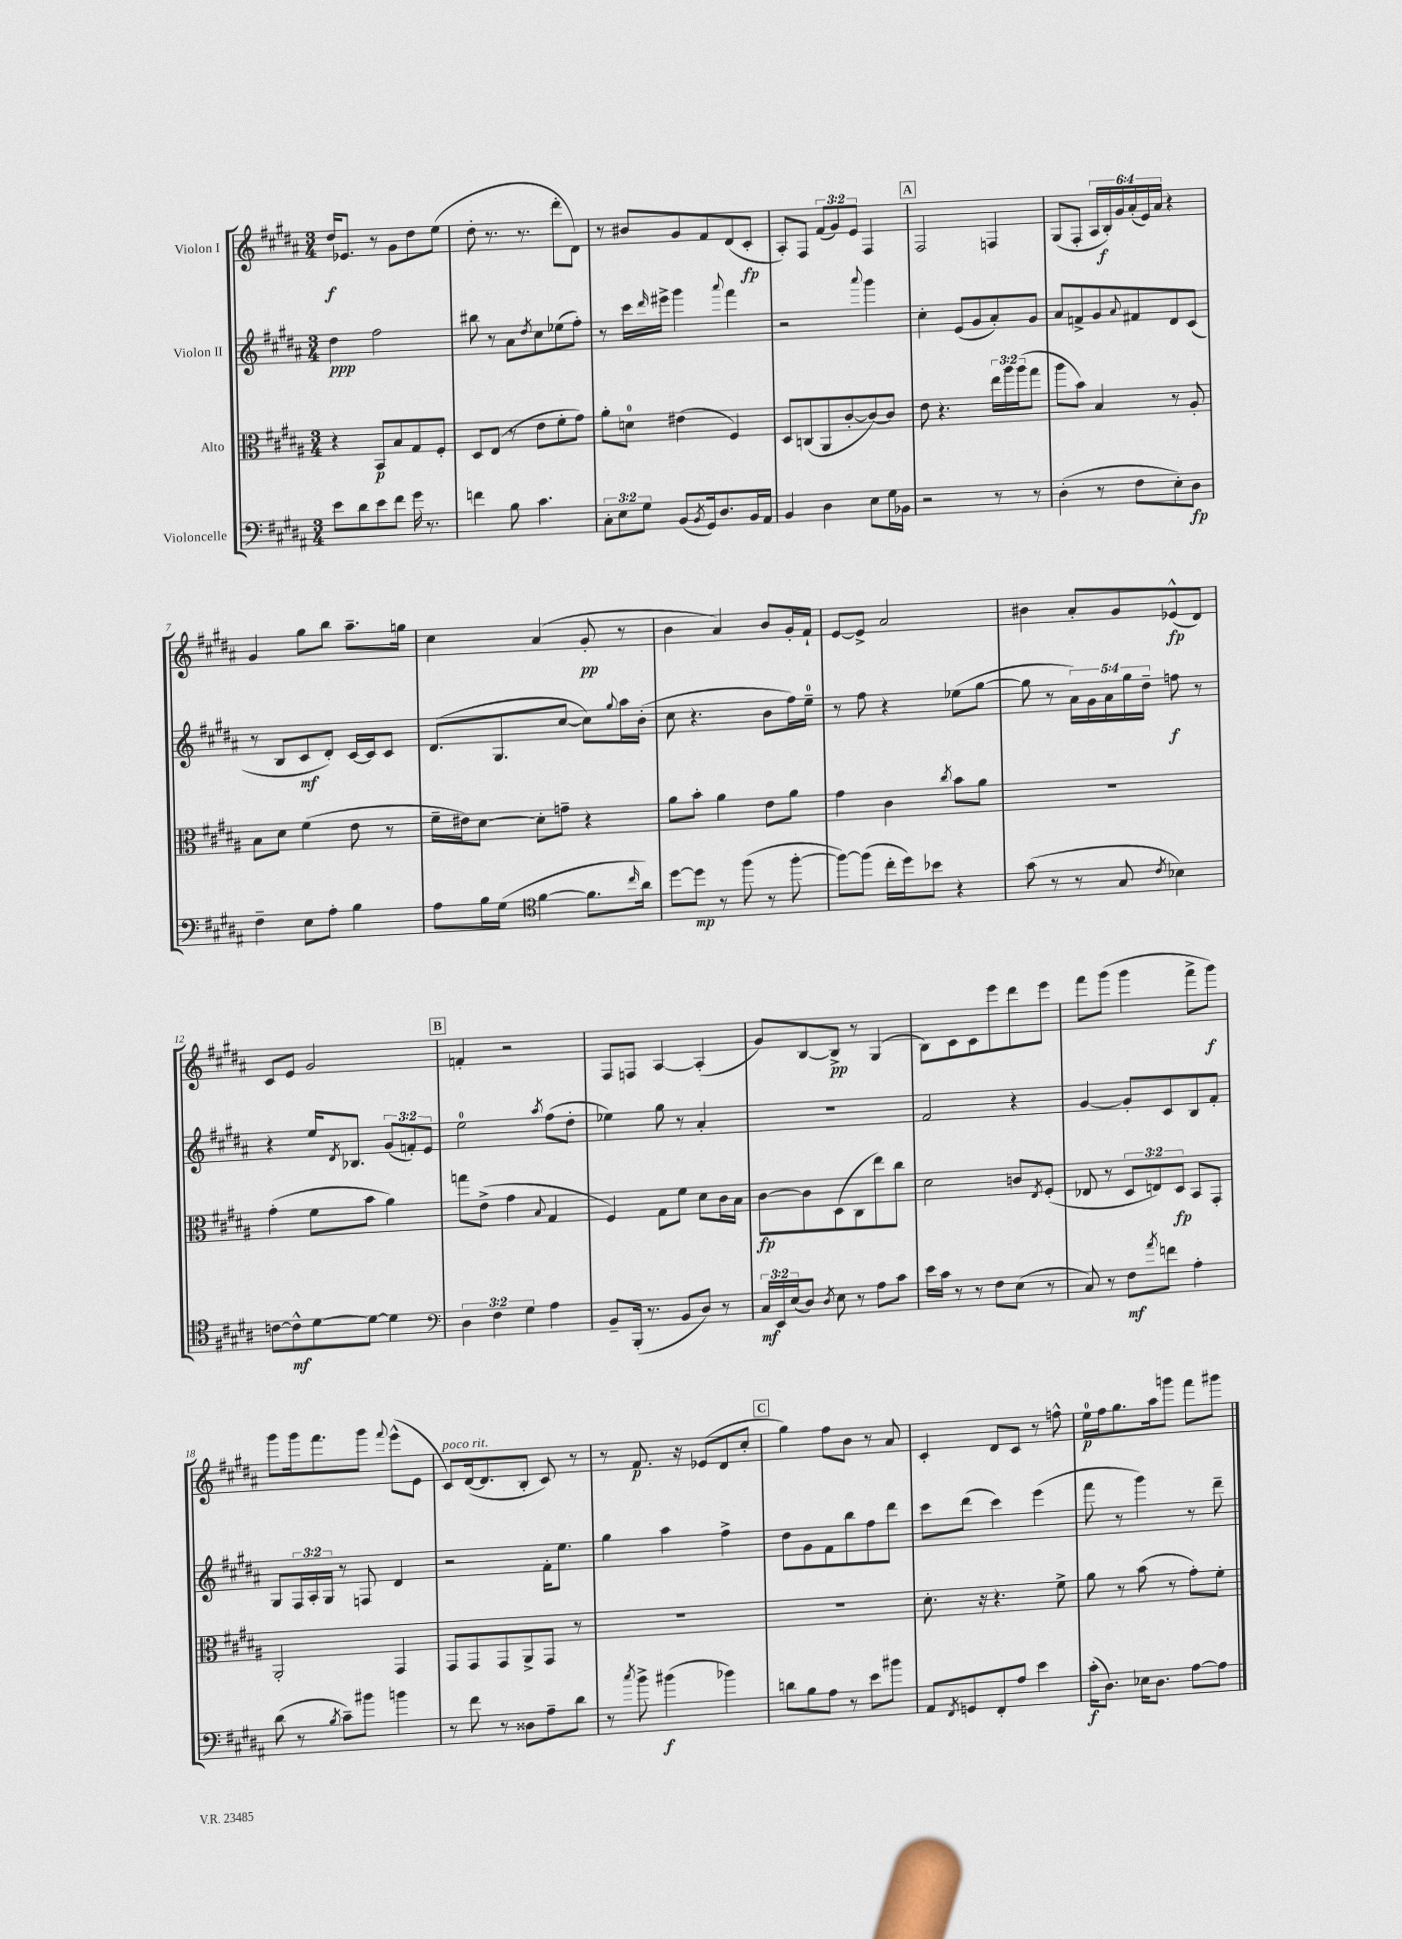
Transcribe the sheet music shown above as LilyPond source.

<<
\new StaffGroup <<
\new Staff = "s0" \with { instrumentName = "Violon I" } {
    \clef treble \key b \major \numericTimeSignature \time 3/4 \override Staff.TupletNumber.text = #tuplet-number::calc-fraction-text
    dis''16\f ees'8. r8 gis'8 dis''8 e''8( |
    dis''8-. r8. r8. dis'''8-. dis'8) |
    r8 bis'8 gis'8 fis'8 dis'8( cis'8-.\fp |
    ais8-.) fis8 \tuplet 3/2 { fis'8( gis'8) e'8 } fis4 |
    \mark \markup { \box "A" } fis2 f4 |
    gis8( fis8-. \tuplet 6/4 { ais16 b16-.\f) gis'16 ais'16-.( e'16) ais'16 } r4 |
    gis'4 gis''8 b''8 ais''8.-- g''16 |
    cis''4 ais'4( gis'8-.\pp r8 |
    b'4 ais'4) b'8 gis'16-. fis'16-! |
    e'8~ e'8-> ais'2 |
    bis'4 ais'8-. gis'8 ees'8-^\fp( dis'8) |
    cis'8 e'8 gis'2 |
    \mark \markup { \box "B" } f'4-. r2 |
    fis8 f8 ais4~ ais4-.( |
    gis'8) b8~ b8->\pp r8 gis4( |
    b8) cis'8 cis'8 e'''8 dis'''8 e'''8 |
    fis'''8 gis'''8( gis'''4 fis'''8-> gis'''8\f) |
    gis'''8 gis'''16 fis'''8. gis'''8 \appoggiatura { fis'''8 } e'''8-^( e'8 |
    cis'8^\markup { \italic "poco rit." }) dis'16~( dis'8. b8-. cis'8) r8 |
    r8 fis'8.\p r16 ees'8( dis'8 cis''8-. |
    \mark \markup { \box "C" } gis''4) fis''8 b'8 r8 ais'8 |
    cis'4-. dis'8 cis'8 r8 f''8-^ |
    e''16-0\p fis''16 gis''8. ais''16 g'''8 fis'''8 gis'''8 \bar "|." |
}
\new Staff = "s1" \with { instrumentName = "Violon II" } {
    \clef treble \key b \major \numericTimeSignature \time 3/4 \override Staff.TupletNumber.text = #tuplet-number::calc-fraction-text
    dis''4\ppp fis''2 |
    bis''8 r8 ais'8 \acciaccatura { dis''8 } cis''8 ees''8( fis''8-.) |
    r8 cis'''16 \grace { dis'''16 } eis'''16-> gis'''4 \appoggiatura { ais'''8 } fis'''4 |
    r2 \appoggiatura { ais'''8 } gis'''4 |
    \mark \markup { \box "A" } cis''4-. e'8( gis'8 ais'8-.) gis'8 |
    ais'8 f'8-> gis'8 \appoggiatura { ais'8 } fis'8 dis'8 cis'8( |
    r8 b8 cis'8\mf dis'8-.) cis'16~ cis'16 cis'8 |
    dis'8.( gis8. cis''8~ cis''8) \appoggiatura { gis''8 } ais''16 b'16-.( |
    cis''8 r4. b'8 fis''16) e''16-0-- |
    r8 fis''8 r4 ees''8( gis''8~ |
    gis''8 r8 \tuplet 5/4 { ais'16) gis'16 ais'16 gis''16 dis''16-- } f''8\f r8 |
    r4 e''16 \acciaccatura { dis'8 } bes8. \tuplet 3/2 { gis'8( f'8-.) e'8 } |
    \mark \markup { \box "B" } e''2-0 \acciaccatura { ais''8 } fis''8( dis''8-. |
    ees''4) gis''8 r8 ais'4-. |
    R2. |
    fis'2 r4 |
    gis'4~ gis'8-. cis'8 b8 fis'8-. |
    gis8 \tuplet 3/2 { fis16 ais16-. gis16 } r8 f8 dis'4 |
    r2 fis'16-. e''8. |
    gis''4 ais''4 fis''4-> |
    \mark \markup { \box "C" } dis''8 gis'8 fis'8 b''8 fis''8 dis'''8 |
    cis'''8 dis'''8( cis'''4) e'''4( |
    fis'''8 r8 gis'''4) r8 dis'''8-- \bar "|." |
}
\new Staff = "s2" \with { instrumentName = "Alto" } {
    \clef alto \key b \major \numericTimeSignature \time 3/4 \override Staff.TupletNumber.text = #tuplet-number::calc-fraction-text
    r4 b,8\p b8 gis8 fis8-. |
    dis8 e8( r8 e'8 fis'8-. gis'8) |
    ais'8-. d'8-0 eis'4( fis4) |
    dis8 c8( ais,8 cis'8~-. cis'8~) cis'8 |
    \mark \markup { \box "A" } e'8 r4. \tuplet 3/2 { e''16 ais''16 ais''16( } gis''8 |
    ais''8 b'8) b4 r8 ais8-. |
    b8 dis'8 fis'4( e'8 r8 |
    fis'16-- eis'16) dis'8~ dis'8-. g'8-- r4 |
    ais'8 b'8-. ais'4 e'8 ais'8 |
    gis'4 cis'4 \acciaccatura { cis''8 } b'8 ais'8 |
    R2. |
    gis'4-.( fis'8 b'8 ais'4) |
    \mark \markup { \box "B" } g''8 e'8->( gis'4 \appoggiatura { b8 } gis4 |
    fis4) gis8 fis'8 dis'8 cis'16 b16 |
    cis'8~\fp cis'8 dis8( cis8 e''8) cis''8 |
    dis'2 c'8 \acciaccatura { e8 } fis8-.( |
    ees8 r8 \tuplet 3/2 { dis8 e8) dis8\fp } b,8 gis,8-. |
    ais,2-. gis,4 |
    gis,8 gis,8 gis,8 ais,8-> gis,8 r8 |
    R2. |
    \mark \markup { \box "C" } R2. |
    dis'8.-. r16 r4. fis'8-> |
    ais'8 r8 b'8( r8 gis'8-.) fis'8-. \bar "|." |
}
\new Staff = "s3" \with { instrumentName = "Violoncelle" } {
    \clef bass \key b \major \numericTimeSignature \time 3/4 \override Staff.TupletNumber.text = #tuplet-number::calc-fraction-text
    e'8 dis'8 e'8 fis'8 gis'16 r8. |
    f'4 b8 cis'4. |
    \tuplet 3/2 { cis8-. e8 gis8 } b,8( \acciaccatura { b,8 } gis,16) dis8. b,16 ais,16 |
    b,4 dis4 e8 gis16 bes,16 |
    \mark \markup { \box "A" } r2 r8 r8 |
    dis4-.( r8 fis8 e8-.) dis8\fp |
    fis4-- e8 ais8-. b4 |
    ais8 b16 gis16( \clef tenor fis'4~ fis'8. \grace { cis''16 } ais'16) |
    dis''8~ dis''8\mp r8 fis''8( r8 fis''8~-. |
    fis''8~) fis''8( cis''16-. dis''16) bes'8 r4 |
    gis'8( r8 r8 gis8 \acciaccatura { cis'8 } bes4) |
    c'8~ c'8-^\mf dis'8~ dis'8~ dis'4 |
    \mark \markup { \box "B" } \clef bass \tuplet 3/2 { dis4 fis4 gis4 } ais4 |
    b,8-- b,,16-.( r8. b,8 dis8) r8 |
    \tuplet 3/2 { cis16\mf e,16 e16( } dis8) \acciaccatura { dis8 } e8 r8 ais8 cis'8 |
    e'16 cis'16 r8 r8 fis8 e8( r8 |
    cis8) r8 fis8\mf \acciaccatura { ais'8 } f'8 ais4-. |
    dis'8( r8 \acciaccatura { b8 } cis'8--) bis'8 b'4 |
    r8 fis'8 r8 disis8 ais8-- dis'8 |
    r8 \acciaccatura { cis''8 } b'8-> bis'4\f( bes'4) |
    \mark \markup { \box "C" } d'8 b8 ais8 r8 e'8 bis'8 |
    ais,8 \acciaccatura { fis,8 } g,8 fis,8-. ais8 e'4 |
    cis'16-.\f( dis8.) ees16 dis8. ais8~ ais8 \bar "|." |
}
>>
>>
